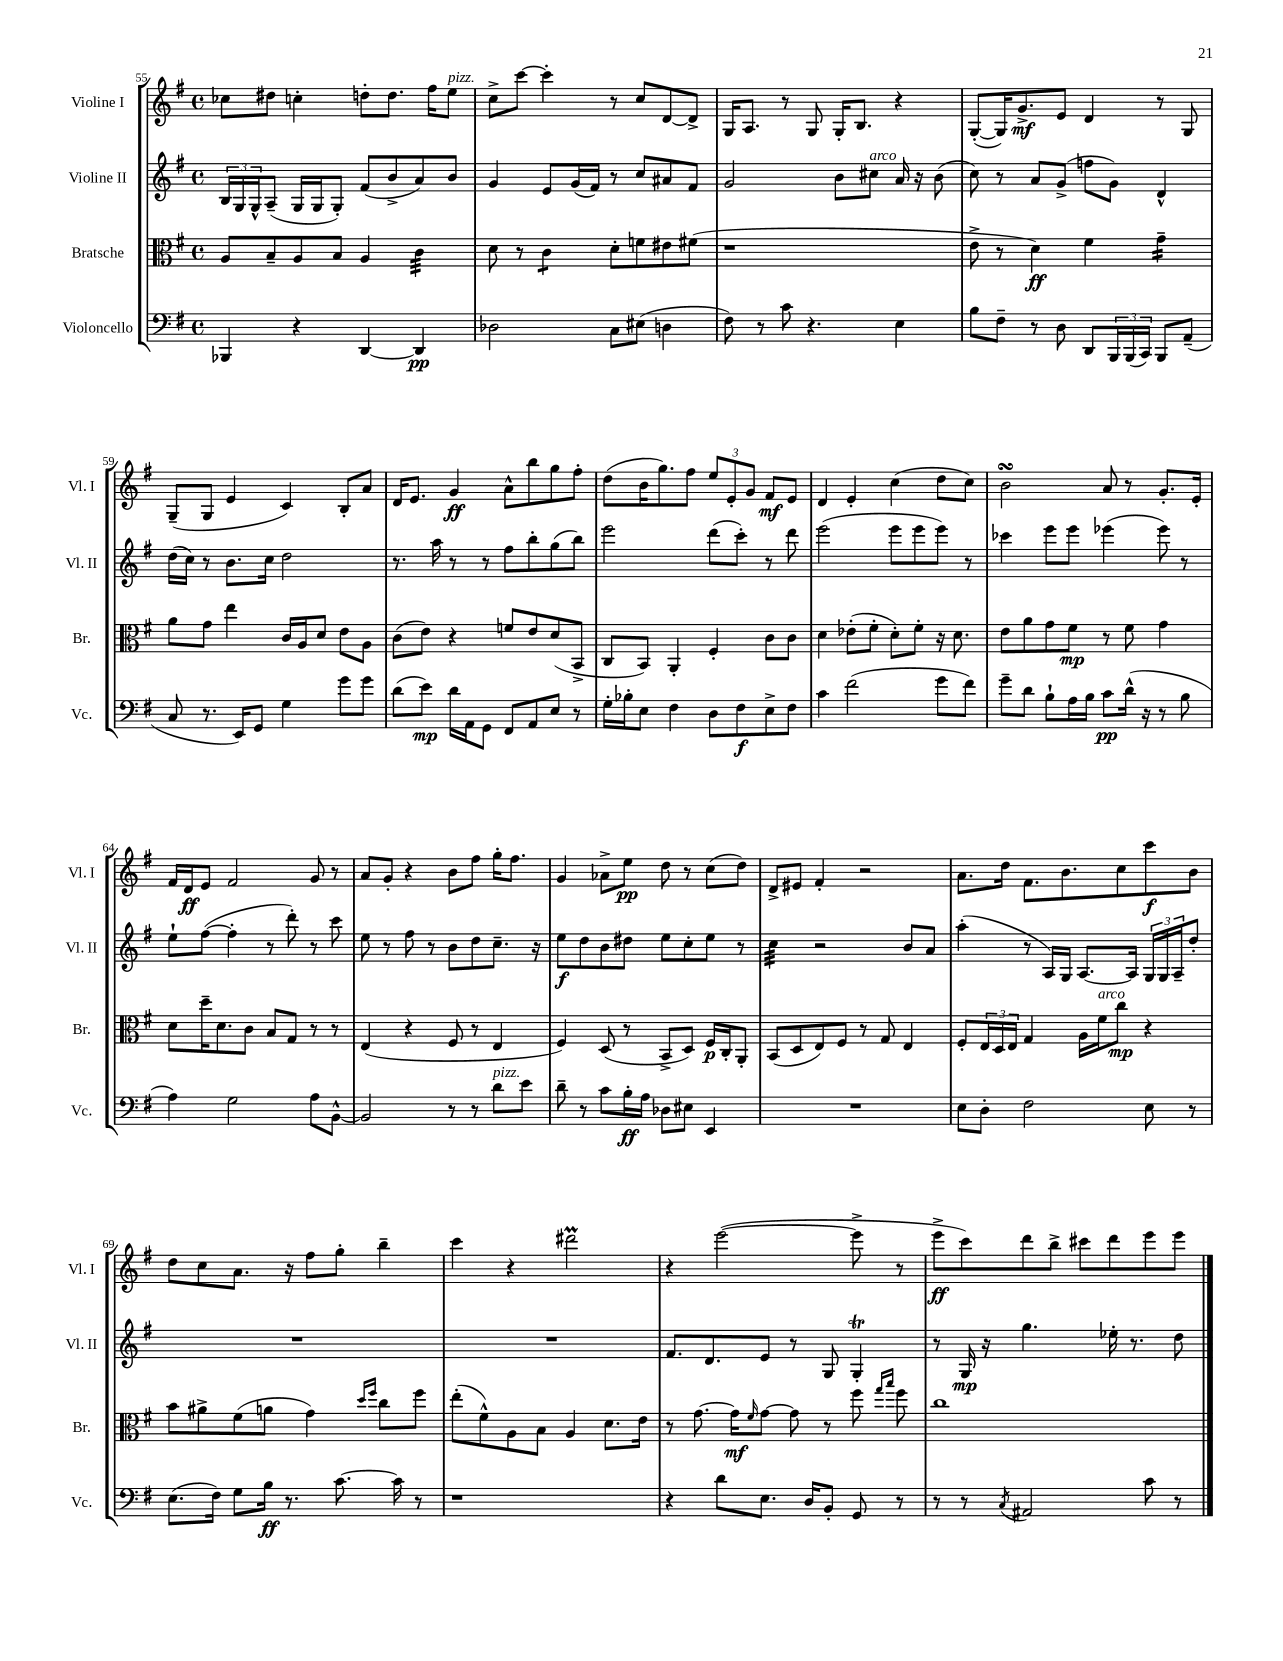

**kern	**kern	**kern	**kern
*staff4	*staff3	*staff2	*staff1
*clefF4	*clefC3	*clefG2	*clefG2
*k[f#]	*k[f#]	*k[f#]	*k[f#]
*M4/4	*M4/4	*M4/4	*M4/4
*met(c)	*met(c)	*met(c)	*met(c)
4BBB-	8A	24B	8cc-
.	.	24G	.
.	.	24G^^	.
.	8B~	(8A~	8dd#
4r	8A	16G	4cc'
.	.	16G	.
.	8B	8G')	.
[4DD	4A	(8f#	8dd'
.	.	8b^	8.dd
4DD]	4c	8a)	.
.	.	.	16ff#
.	.	8b	8ee
=	=	=	=
2D-	8d	4g	8cc^
.	8r	.	[8ccc
.	4c	8e	4ccc']
.	.	(16g	.
.	.	16f#)	.
8C	8d'	8r	8r
(8E#	8f	8cc	8cc
4D	8e#	8a#	[8d
.	(8f#	8f#	8d^]
=	=	=	=
8F#)	1r	2g	16G
.	.	.	8.A
8r	.	.	.
8c	.	.	8r
4.r	.	.	8G
.	.	8b	16G'
.	.	.	8.B
.	.	8cc#	.
4E	.	16a	4r
.	.	16r	.
.	.	(8b	.
=	=	=	=
8B	8e^	8cc)	([8G'
8F#~	8r	8r	16G])
.	.	.	8.g^
8r	4d)	8a	.
8D	.	(8g^	8e
8DD	4f#	8ff	4d
24BBB	.	8g)	.
(24BBB	.	.	.
24CC)	.	.	.
8BBB	4g~	4d^^	8r
(8AA~	.	.	8G
=	=	=	=
8C	8a	(16dd	(8G~
.	.	16cc)	.
8.r	8g	8r	8G
.	4ee	8.b	4e
16EE)	.	.	.
8GG	.	.	.
.	.	16cc	.
4G	16c	2dd	4c)
.	16A	.	.
.	8d	.	.
8g	8e	.	8B'
8g	8A	.	8a
=	=	=	=
(8d	(8c	8.r	16d
.	.	.	8.e
8e)	8e)	.	.
.	.	16aa	.
16d	4r	8r	4g
16AA	.	.	.
8GG	.	8r	.
8FF#	8f	8ff#	8a^^
8AA	8e	8bb'	8bb
8E	(8d	(8gg	8gg
8r	8BB^	8bb)	8ff#'
=	=	=	=
16G'	8C	2eee	(8dd
16B-'	.	.	.
8E	8BB)	.	16b
.	.	.	8.gg)
4F#	4AA'	.	.
.	.	.	8ff#
8D	4F#'	(8ddd	12ee
.	.	.	12e'
8F#	.	8ccc')	.
.	.	.	12g
8E^	8c	8r	8f#
8F#	8c	8ddd	8e
=	=	=	=
4c	4d	(2eee	4d
(2f#	(8e-'	.	4e'
.	8f#'	.	.
.	8d')	8eee	(4cc
.	8f#'	8eee	.
8g	16r	8eee)	8dd
.	8.d	.	.
8f#)	.	8r	8cc)
=	=	=	=
8g~	8e	4ccc-	2b
8d	8a	.	.
8B`	8g	8eee	.
16A	8f#	8eee	.
16B	.	.	.
8c	8r	(4eee-	8a
(16d^^	8f#	.	8r
16r	.	.	.
8r	4g	8eee-)	8.g'
8B	.	8r	.
.	.	.	16e'
=	=	=	=
4A)	8d	8ee`	16f#
.	.	.	16d
.	16dd~	([8ff#	8e
.	8.d	.	.
2G	.	4ff#']	2f#
.	8c	.	.
.	8B	8r	.
.	8G	8ddd')	.
8A	8r	8r	8g
[8BB^^	8r	8ccc	8r
=	=	=	=
2BB]	(4E	8ee	8a
.	.	8r	8g'
.	4r	8ff#	4r
.	.	8r	.
8r	8F#	8b	8b
8r	8r	8dd	8ff#
8d	4E	8.cc~	16gg'
.	.	.	8.ff#
8e	.	.	.
.	.	16r	.
=	=	=	=
8d~	4F#)	8ee	4g
8r	.	8dd	.
8c	(8D	8b	8a-^
16B'	8r	8dd#	8ee
16A	.	.	.
8D-	8BB^	8ee	8dd
8E#	8D)	8cc'	8r
4EE	16F#	8ee	(8cc
.	16C'	.	.
.	8AA'	8r	8dd)
=	=	=	=
1r	(8BB	4cc	8d^
.	8D	.	8e#
.	8E)	2r	4f#'
.	8F#	.	.
.	8r	.	2r
.	8G	.	.
.	4E	8b	.
.	.	8a	.
=	=	=	=
8E	8F#'	(4aa'	8.a
8D'	24E	.	.
.	24D	.	.
.	.	.	16dd
.	24E	.	.
2F#	4G	8r	8.f#
.	.	16A)	.
.	.	16G	8.b
.	16A	[8.A	.
.	16f#	.	.
.	8cc	.	8cc
.	.	16A]	.
8E	4r	24G	8ccc
.	.	24G	.
.	.	24A~	.
8r	.	8dd'	8b
=	=	=	=
(8.E	8b	1r	8dd
.	8a#^	.	8cc
16F#)	.	.	.
8G	(8f#	.	8.a
16B	8a	.	.
8.r	.	.	16r
.	4g)	.	8ff#
[8.c	.	.	8gg'
.	16qqdd	.	.
.	16qqff#	.	.
.	8cc	.	4bb~
16c]	.	.	.
8r	8ff#	.	.
=	=	=	=
1r	(8ee'	1r	4ccc
.	8f#^^)	.	.
.	8A	.	4r
.	8B	.	.
.	4A	.	2ddd#
.	8.d	.	.
.	16e	.	.
=	=	=	=
4r	8r	8.f#	4r
.	[8.g	.	.
.	.	8.d	.
8d	.	.	([2eee
.	16g]	.	.
.	16qqf#	.	.
8.E	[8g	8e	.
.	8g]	8r	.
16D	.	.	.
8BB'	8r	8G	.
8GG	8ff#	4G'	8eee^]
.	16qqgg	.	.
.	16qqbb	.	.
8r	8ff#	.	8r
=	=	=	=
8r	1cc	8r	8eee^
8r	.	16G	8ccc)
.	.	16r	.
8qC	.	.	.
2AA#	.	4.gg	8ddd
.	.	.	8bb^
.	.	.	8ccc#
.	.	16ee-'	8ddd
.	.	8.r	.
8c	.	.	8eee
8r	.	8dd	8eee
==	==	==	==
*-	*-	*-	*-
